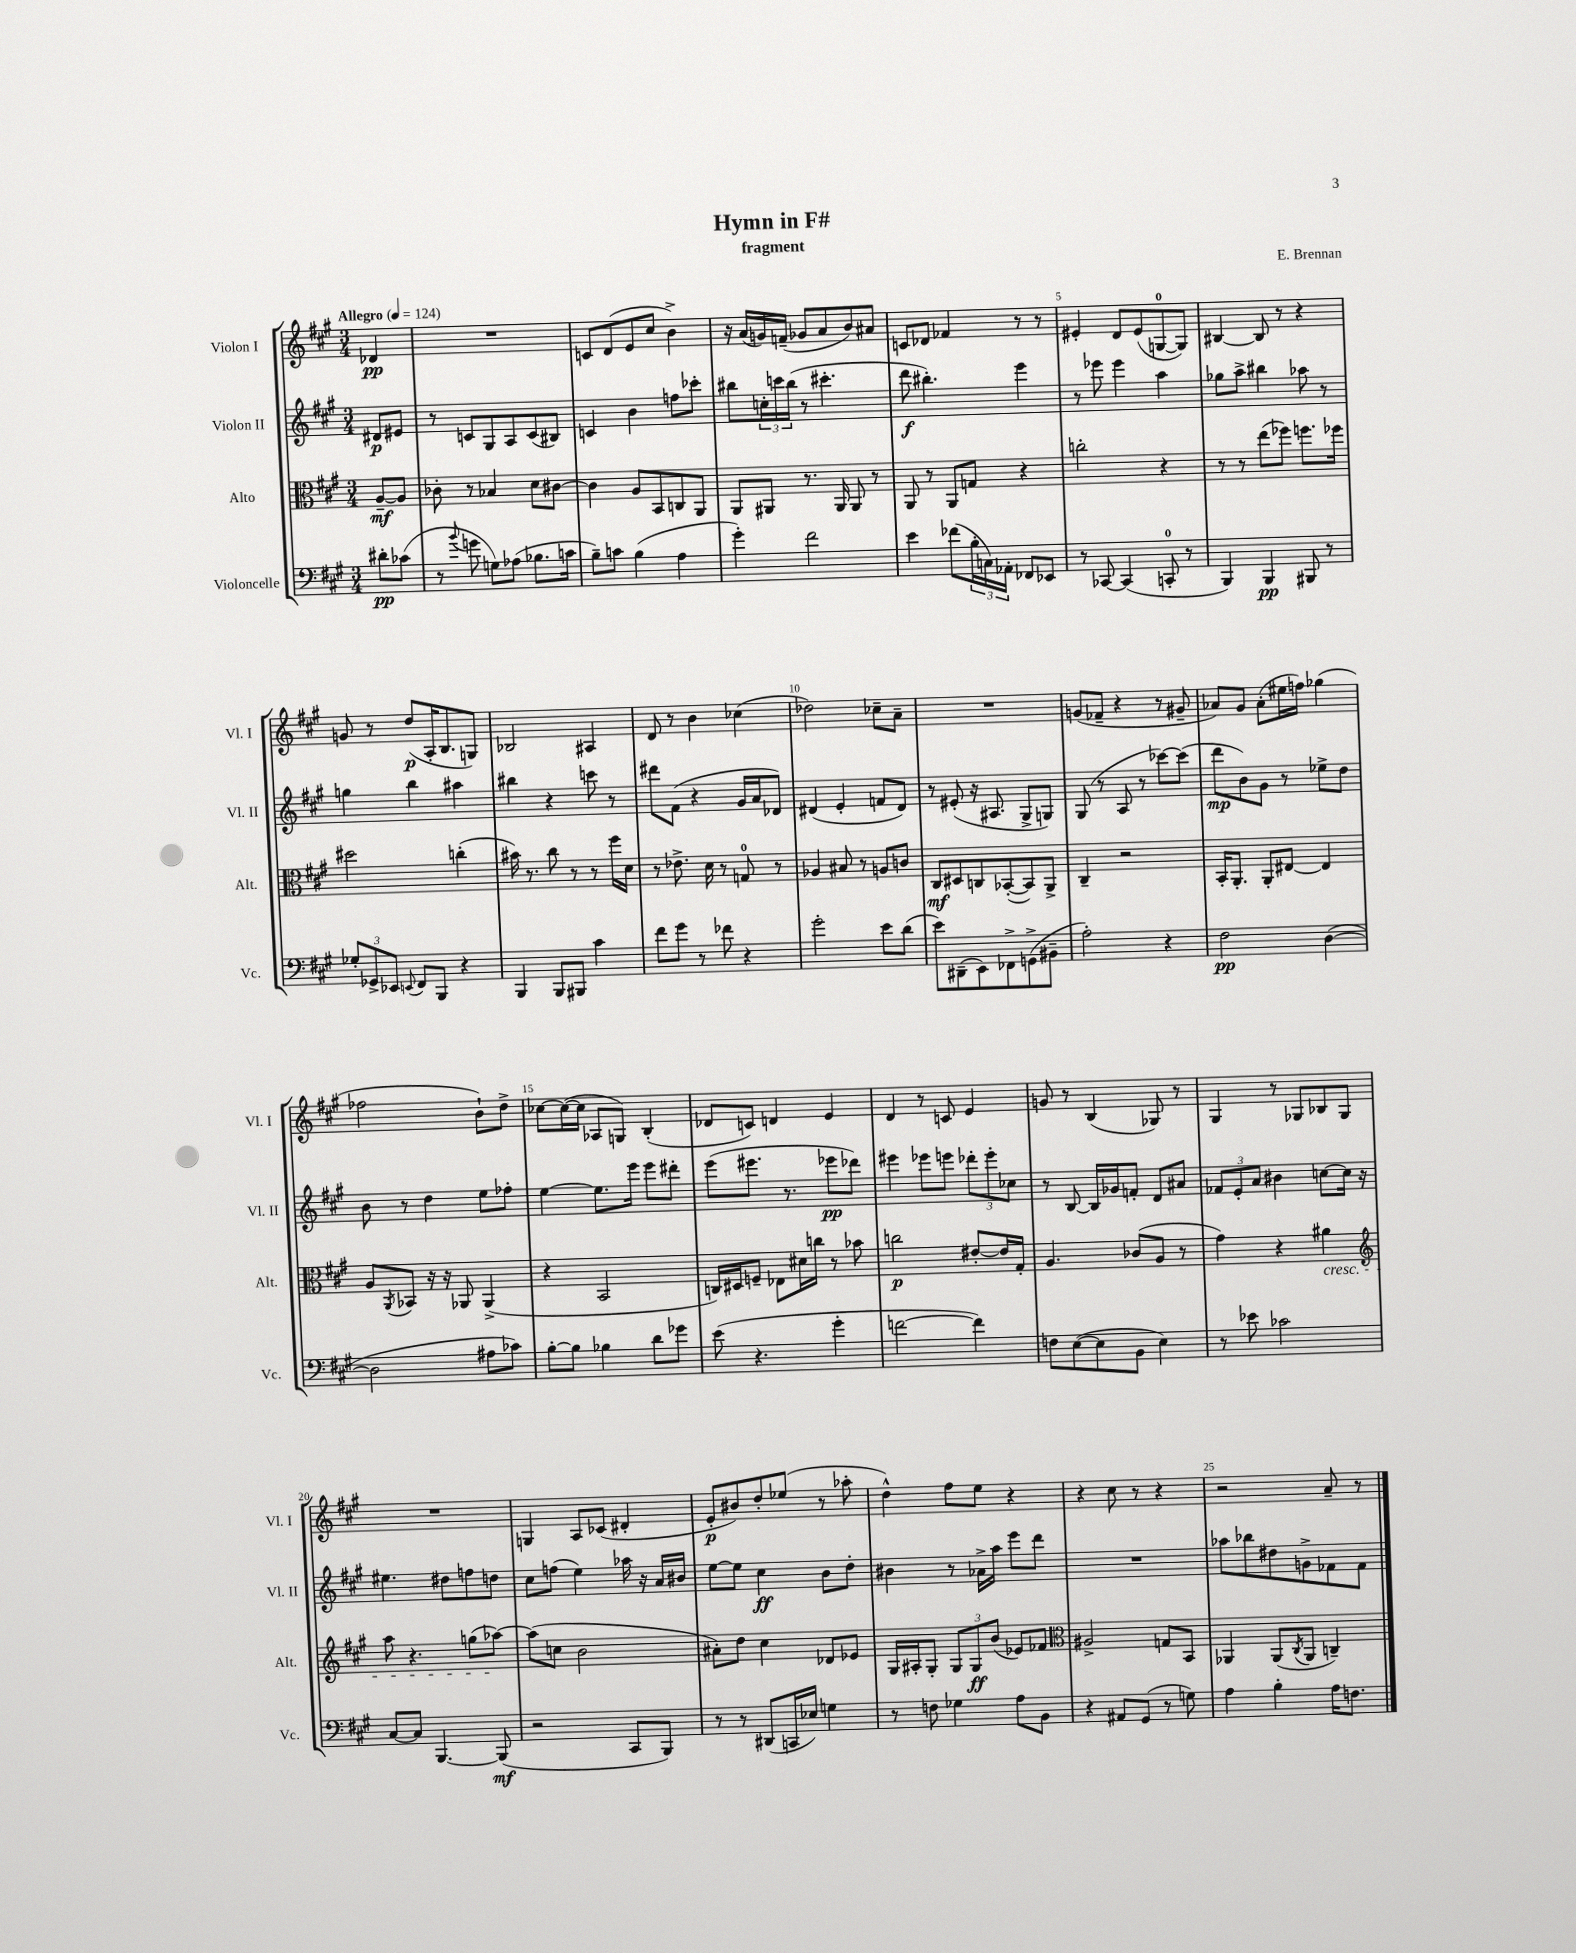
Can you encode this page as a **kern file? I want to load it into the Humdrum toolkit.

**kern	**kern	**kern	**kern
*staff4	*staff3	*staff2	*staff1
*clefF4	*clefC3	*clefG2	*clefG2
*k[f#c#g#]	*k[f#c#g#]	*k[f#c#g#]	*k[f#c#g#]
*M3/4	*M3/4	*M3/4	*M3/4
*MM124	*MM124	*MM124	*MM124
8d#'	[8A~	8d#	4d-
(8c-	8A]	8e#	.
=	=	=	=
8r	8c-'	8r	2.r
8qqb	.	.	.
8g	8r	8c	.
8G)	4B-	8G#	.
(8A-	.	8A	.
8.B-	8d	(8c	.
.	[8c#	8B#)	.
16c	.	.	.
=	=	=	=
8B~)	4c#]	4c	8c
8c	.	.	(8d
(4B	8A	4b	8e
.	8BB	.	8cc#
4A	8C	8ff	4b^)
.	8AA	8ccc-'	.
=	=	=	=
4g#')	8AA	8bb#	16r
.	.	.	(16a
.	8AA#	24cc'	16g)
.	.	24ccc	.
.	.	.	(16f~
.	.	(24bb#	.
2f#	8.r	8r	8g-
.	.	4.ccc#'	8a
.	16AA#	.	.
.	8AA#	.	8b)
.	8r	.	8a#
=	=	=	=
4e	8AA	8ddd	8c
.	8r	4.bb#')	8d-
(8f-	8AA	.	4f-
24B'	8G	.	.
24C)	.	.	.
24AA-'	.	.	.
8FF-	4r	4eee	8r
8EE-	.	.	8r
=	=	=	=
8r	2cc'	8r	4e#'
[8CC-	.	8eee-	.
(4CC-]	.	4eee-	8d
.	.	.	(8e#
8CC'	4r	4aa	[8G
8r	.	.	8G])
=	=	=	=
4BBB)	8r	8gg-	[4B#
.	8r	8aa^	.
4BBB	(8ee	4bb#	8B#]
.	8ff-)	.	8r
8BBB#	8.ff	8aa-	4r
8r	.	8r	.
.	16ff-	.	.
=	=	=	=
12G-'	2dd#	4gg	8g
12GG-^	.	.	.
.	.	.	8r
12EE-	.	.	.
8qqEE	.	.	.
8FF#	.	4bb	(8dd
8BBB	.	.	16A'
.	.	.	8.B
4r	(4cc'	4aa#	.
.	.	.	8G)
=	=	=	=
4BBB	16b#)	4bb#	2B-
.	8.r	.	.
8BBB	8cc#	4r	.
8BBB#	8r	.	.
4c#	8r	8ccc	4A#
.	16ff#	8r	.
.	16d	.	.
=	=	=	=
8f#	8r	8ddd#	8d
8g#	8.e-^	(8f#	8r
8r	.	4r	4b
.	16d	.	.
8f-	8r	.	.
4r	8G	16g#	(4cc-
.	.	16a	.
.	8r	8d-)	.
=	=	=	=
2g#'	4A-	(4d#	2dd-)
.	8B#	4e'	.
.	8r	.	.
8e	8A	8f	8cc-~
(8d	8c	8d#)	8a~
=	=	=	=
8e)	8C#	8r	2.r
(8DD#~	8D#	(8e#'	.
8EE)	8C	16r	.
.	.	8.A#	.
8FF-^	([8BB-'	.	.
(8GG^	8BB-])	8G#^	.
8BB#~	8AA^	8G)	.
=	=	=	=
2A')	4C#~	(8G#	(8g
.	.	8r	8f-~
.	2r	8A	4r
.	.	8r	.
4r	.	[8ccc-)	8r
.	.	(8ccc-]	8g#~
=	=	=	=
2F#	16BB'	8ddd	8a-)
.	8.AA'	.	.
.	.	8b)	8g#
.	8AA'	8g#	(8a-'
.	[8E#	8r	16ee#
.	.	.	16ff)
([4D	4E#]	8ee-^	(4gg-
.	.	8dd	.
=	=	=	=
2D]	8A	8b	2ff-
.	8qAA	.	.
.	8BB-	8r	.
.	16r	4dd	.
.	16r	.	.
.	8AA-	.	.
8A#	(4AA-^	8ee	8b`)
8c-)	.	8ff-'	8dd^
=	=	=	=
[8B'	4r	[4ee	[8cc-
8B]	.	.	(16cc-_
.	.	.	16cc-]
4B-	2BB	8.ee]	8A-
.	.	.	8G)
.	.	16eee	.
8d	.	8eee	(4B'
8g-	.	8ddd#'	.
=	=	=	=
(8e	16C)	(8eee	8d-
.	16D#	.	.
4.r	8F~	8.eee#	8c)
.	8E-	.	4d
.	.	8.r	.
.	16d#	.	.
.	16cc	.	.
4g#'	8r	8eee-	4e
.	8b-	8ddd-)	.
=	=	=	=
[2f	2cc	4eee#	4d
.	.	8eee-	8r
.	.	8eee	8c
4f])	[8e#'	12ddd-'	4e
.	.	12eee'	.
.	16e#]	.	.
.	.	12cc-	.
.	16G#'	.	.
=	=	=	=
8F	4.A	8r	8g
([8E	.	[8B	8r
8E]	.	16B]	(4B
.	.	16g-	.
8BB	(8c-	8f'	.
4E)	8A	8d	8G-)
.	8r	8a#	8r
=	=	=	=
8r	4g#)	12f-	4G#
.	.	12e'	.
8e-	.	.	.
.	.	12a	.
2c-	4r	4b#	8r
.	.	.	8G-
.	4a#	[8cc	8B-
.	.	16cc]	8G-
.	.	16r	.
=	=	=	=
*	*clefG2	*	*
[8C#	8aa	4.ee#	2.r
8C#]	4.r	.	.
[4.BBB	.	.	.
.	.	8dd#	.
.	(8gg	8ff	.
(8BBB]	[8aa-)	8dd	.
=	=	=	=
2r	(8aa-]	8cc#	4G
.	8cc	(8ff	.
.	2b	4ee)	8A
.	.	.	(8c-
8CC#	.	16aa-	4d#'
.	.	16r	.
8BBB)	.	16a	.
.	.	16b#	.
=	=	=	=
8r	8a#')	[8ee	8e'
8r	8dd	8ee]	8b#)
(8DD#	4cc#	4cc#	8dd'
16CC	.	.	(8ee-
16E-)	.	.	.
4G	8d-	8b	8r
.	8e-	8dd'	8aa-'
=	=	=	=
8r	16G#	4b#	4dd^^)
.	16A#'	.	.
8F	8G#'	.	.
4G-	12G#	8r	8ff#
.	12G#	.	.
.	.	16a-^	8ee
.	(12b	.	.
.	.	16aa	.
8A	8e-)	8eee	4r
8BB	8f-	8ddd	.
=	=	=	=
*	*clefC3	*	*
4r	2A#^	2.r	4r
8AA#	.	.	8cc#
(8GG#	.	.	8r
8r	8G	.	4r
8G)	8BB	.	.
=	=	=	=
4A	4AA-	8aa-	2r
.	.	8bb-	.
4B'	(8AA-	8dd#	.
.	8qC#	.	.
.	8AA-	8g^	.
16A	4C~)	8f-	8a~
8.F	.	.	.
.	.	8f-	8r
==	==	==	==
*-	*-	*-	*-
